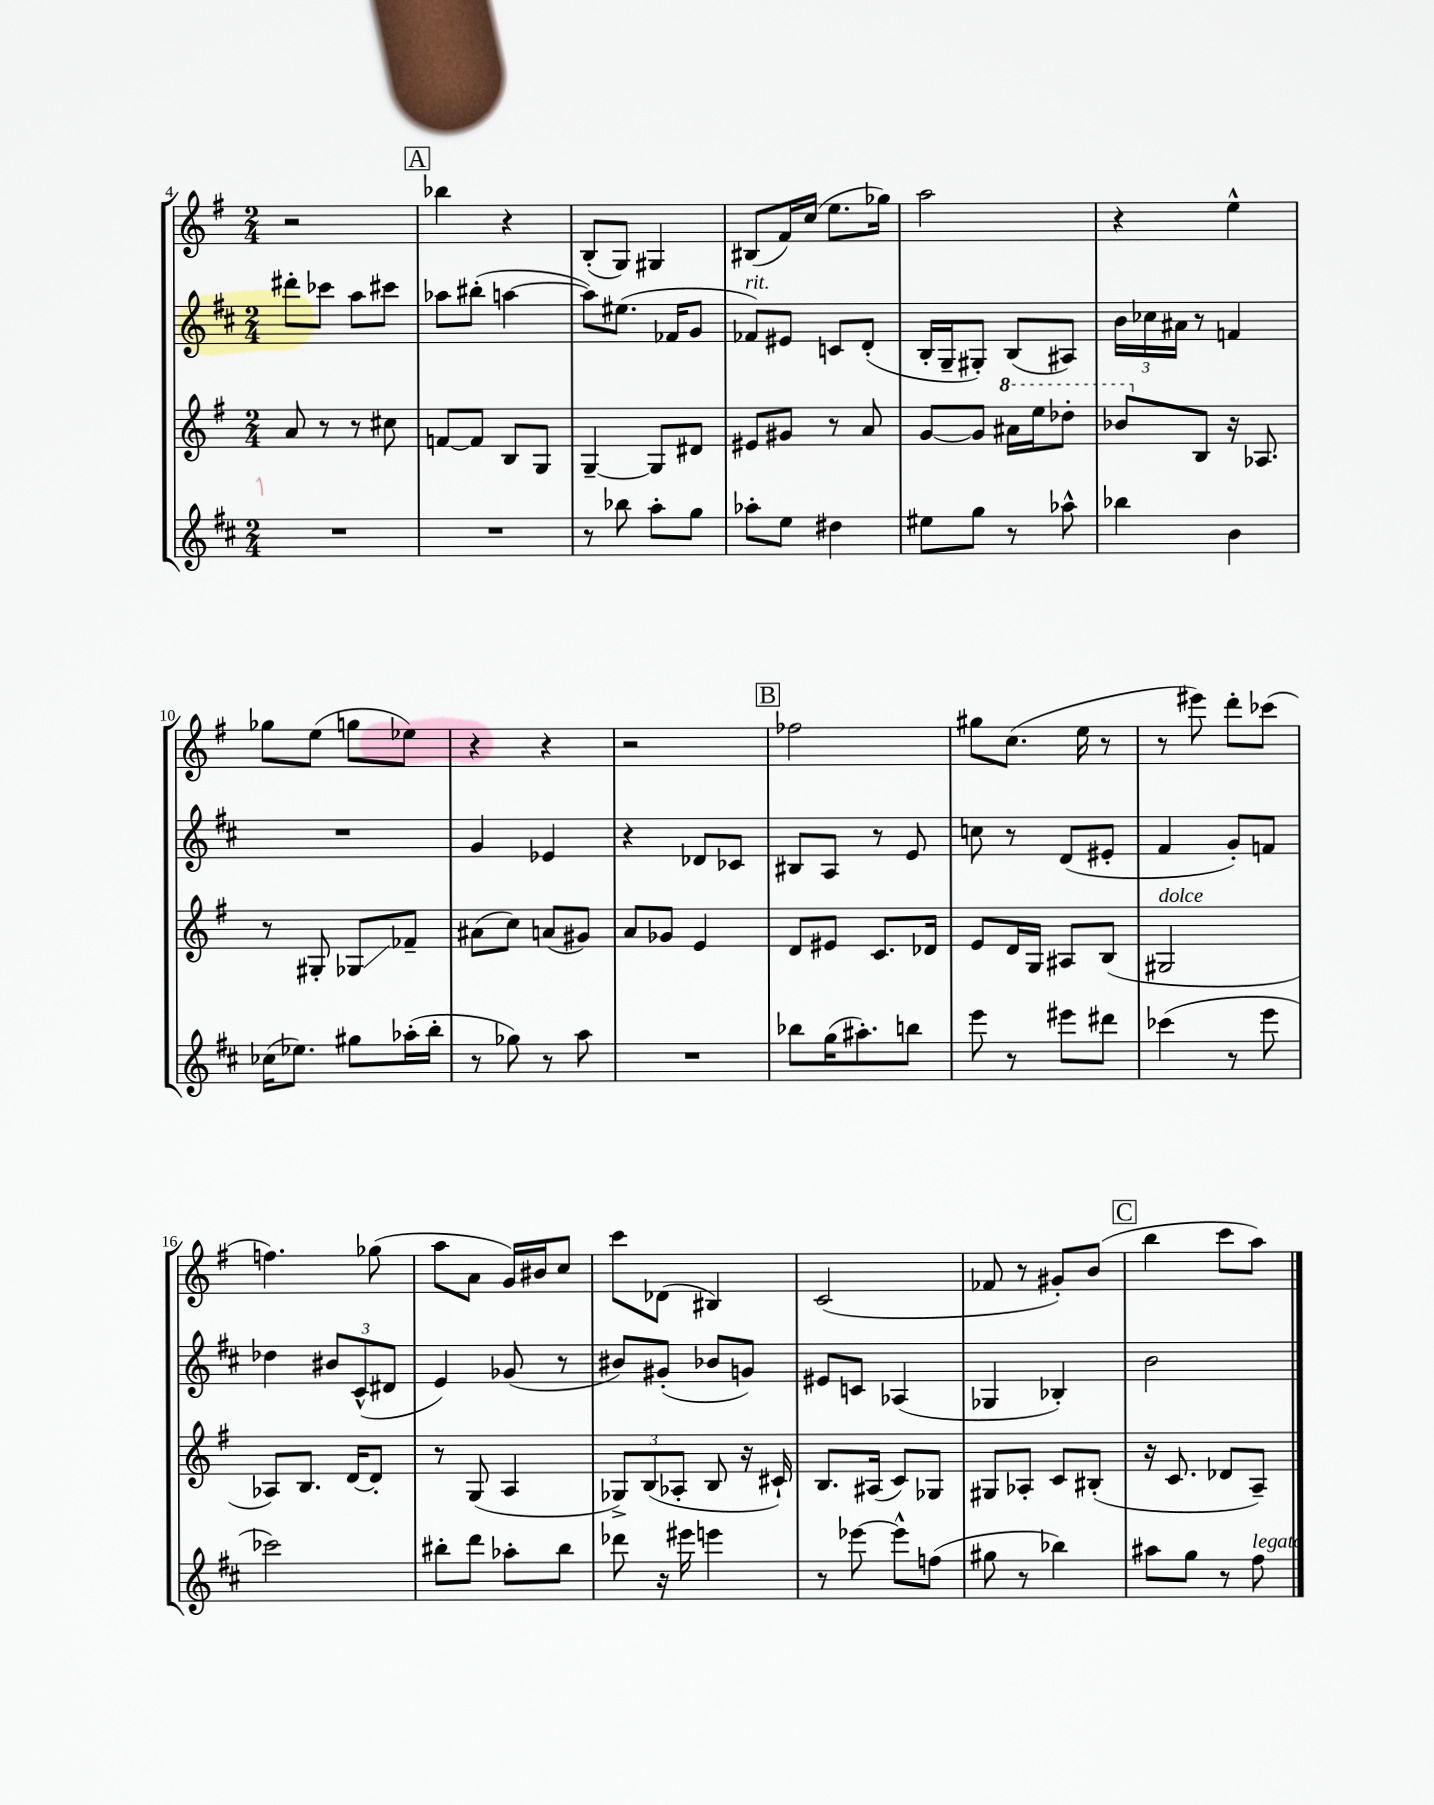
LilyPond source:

<<
\new StaffGroup <<
\new Staff = "s0" {
    \clef treble \key g \major \numericTimeSignature \time 2/4
    r2 |
    \mark \markup { \box "A" } bes''4 r4 |
    b8-.( g8) gis4 |
    bis8( fis'16) c''16( e''8. ges''16) |
    a''2 |
    r4 e''4-^ |
    ges''8 e''8( g''8 ees''8) |
    r4 r4 |
    r2 |
    \mark \markup { \box "B" } fes''2 |
    gis''8 c''8.( e''16 r8 |
    r8 eis'''8) d'''8-. ces'''8( |
    f''4.) ges''8( |
    a''8 a'8 g'16) bis'16 c''8 |
    c'''8 des'8( bis4) |
    c'2( |
    fes'8 r8 gis'8-.) b'8( |
    \mark \markup { \box "C" } b''4 c'''8 a''8) \bar "|." |
}
\new Staff = "s1" {
    \clef treble \key d \major \numericTimeSignature \time 2/4
    dis'''8-. ces'''8 a''8 cis'''8 |
    \mark \markup { \box "A" } aes''8 bis''8-.( a''4~ |
    a''8) eis''8.( fes'16 g'8 |
    fes'8^\markup { \italic "rit." }) eis'8 c'8 d'8-.( |
    b16-. g16-- gis8-.) b8( ais8) |
    \tuplet 3/2 { b'16 ces''16 ais'16 } r8 f'4 |
    R2 |
    g'4 ees'4 |
    r4 des'8 ces'8 |
    \mark \markup { \box "B" } bis8 a8 r8 e'8 |
    c''8 r8 d'8( eis'8-. |
    fis'4 g'8-.) f'8 |
    des''4 \tuplet 3/2 { bis'8 cis'8-^( dis'8 } |
    e'4) ges'8( r8 |
    bis'8) gis'8-.( bes'8 g'8) |
    eis'8 c'8 aes4( |
    ges4 bes4-.) |
    \mark \markup { \box "C" } b'2 \bar "|." |
}
\new Staff = "s2" {
    \clef treble \key g \major \numericTimeSignature \time 2/4
    a'8 r8 r8 cis''8 |
    \mark \markup { \box "A" } f'8~ f'8 b8 g8 |
    g4~-- g8 dis'8 |
    eis'8 gis'8 r8 a'8 |
    g'8~ g'8 \ottava #1 ais''16 e'''16 des'''8-. |
    bes''8 \ottava #0 b8 r16 aes8. |
    r8 gis8-. ges8\glissando fes'8-- |
    ais'8( c''8) a'8( gis'8) |
    a'8 ges'8 e'4 |
    \mark \markup { \box "B" } d'8 eis'8 c'8. des'16 |
    e'8 d'16 g16 ais8 b8( |
    gis2^\markup { \italic "dolce" } |
    aes8) b8. d'16~ d'8-. |
    r8 g8( a4 |
    \tuplet 3/2 { ges8->) b8( aes8-. } b8 r16 cis'16-!) |
    b8. ais16( c'8) ges8 |
    gis8 aes8-. c'8 bis8-.( |
    \mark \markup { \box "C" } r16 c'8. des'8 a8--) \bar "|." |
}
\new Staff = "s3" {
    \clef treble \key d \major \numericTimeSignature \time 2/4
    R2 |
    \mark \markup { \box "A" } R2 |
    r8 bes''8 a''8-. g''8 |
    aes''8-. e''8 dis''4 |
    eis''8 g''8 r8 aes''8-^ |
    bes''4 b'4 |
    ces''16( ees''8.) gis''8 aes''16-.( b''16-. |
    r8 ges''8) r8 a''8 |
    R2 |
    \mark \markup { \box "B" } bes''8 g''16( ais''8.-.) b''8 |
    e'''8 r8 eis'''8 dis'''8 |
    ces'''4( r8 e'''8 |
    ces'''2) |
    bis''8-. d'''8 aes''8-. bis''8 |
    des'''8 r16 eis'''16 e'''4 |
    r8 ees'''8~ ees'''8-^ f''8( |
    gis''8 r8 bes''4) |
    \mark \markup { \box "C" } ais''8 g''8 r8 fis''8^\markup { \italic "legato" } \bar "|." |
}
>>
>>
\layout { \context { \Score currentBarNumber = #4 } }
